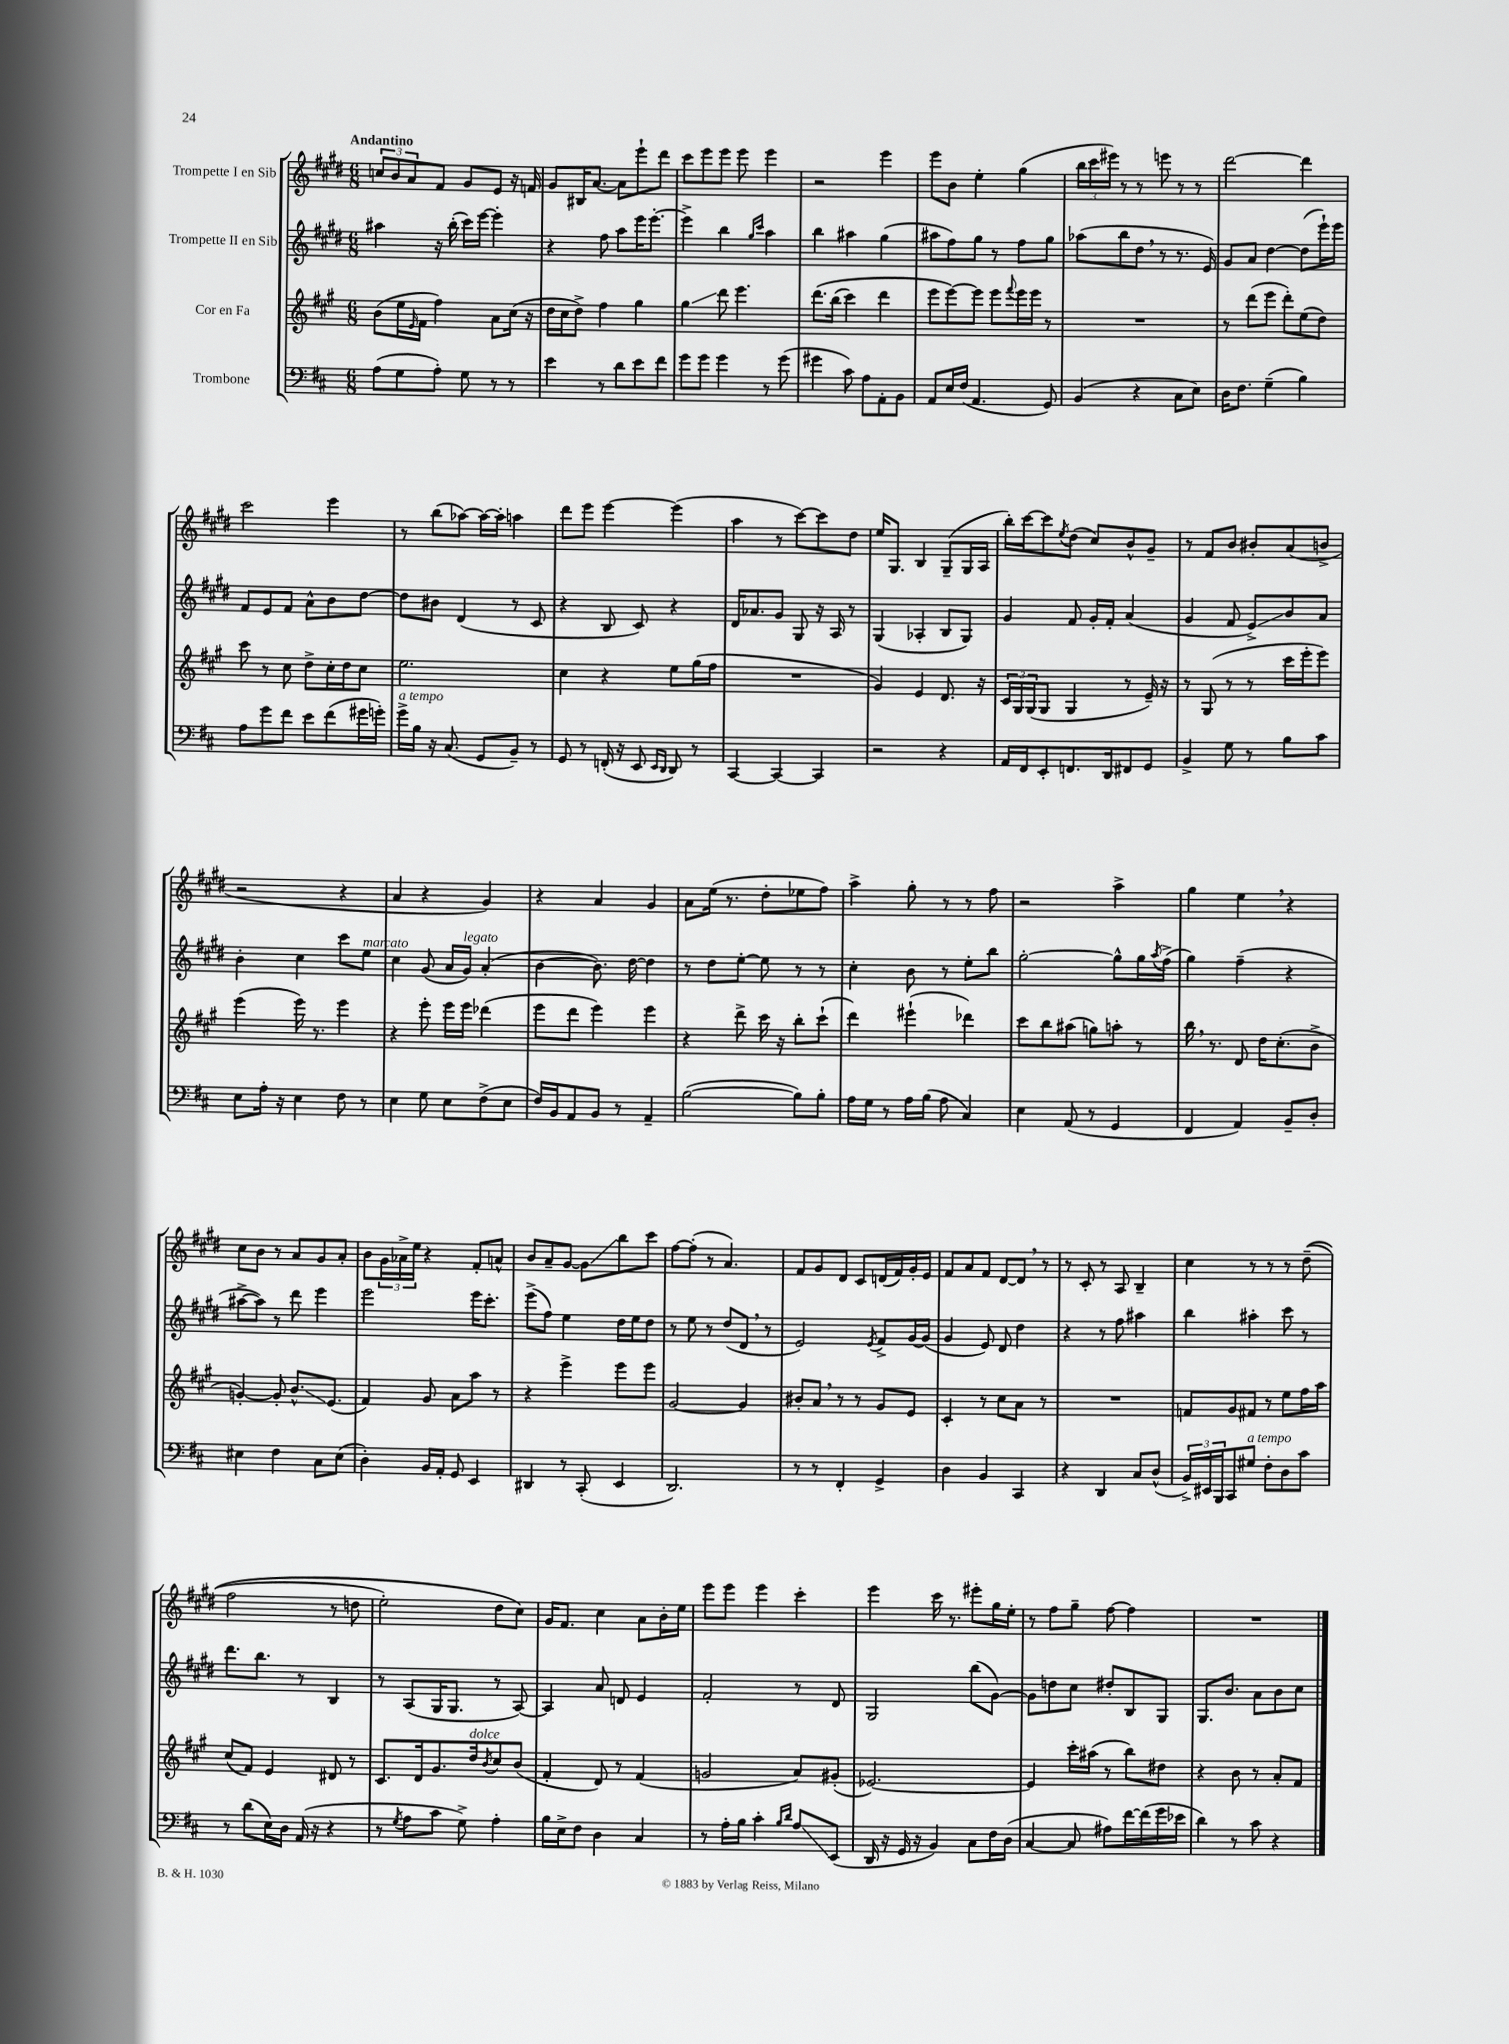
<<
\new StaffGroup <<
\new Staff = "s0" \with { instrumentName = "Trompette I en Sib" } {
    \clef treble \key e \major \numericTimeSignature \time 6/8 \tempo "Andantino"
    \tuplet 3/2 { c''8 b'8 a'8 } fis'8 gis'8 e'8 r16 f'16 |
    gis'8 bis16 a'8.~ a'8 e'''8-! dis'''8 |
    cis'''8 e'''8 e'''8 e'''8 e'''4 |
    r2 e'''4 |
    e'''8 b'8 e''4-. gis''4( |
    \tuplet 3/2 { b''16 cis'''16 eis'''16) } r8 r8 e'''8 r8 r8 |
    dis'''2~ dis'''4 |
    cis'''2 e'''4 |
    r8 b''8( aes''8~) aes''16~ aes''16-. a''4 |
    dis'''8 e'''8 e'''4~ e'''4( |
    a''4 r8 cis'''8~) cis'''8 dis''8 |
    e''16 gis8. b4 gis8--( gis16 a16 |
    b''16-.) cis'''16~ cis'''8 \acciaccatura { e''8 } dis''8( cis''8) b'8-^ gis'8-- |
    r8 fis'8 b'8 bis'8-. a'8( b'8-> |
    r2 r4 |
    a'4 r4 gis'4) |
    r4 a'4 gis'4 |
    a'8 e''16( r8. dis''8-. ees''8 fis''8) |
    a''4-> gis''8-. r8 r8 fis''8 |
    r2 a''4-> |
    gis''4 e''4 \breathe r4 |
    cis''8 b'8 r8 a'8 gis'8 a'8-. |
    b'8 \tuplet 3/2 { gis'16 aes'16-> e''16 } r4 fis'8-. a'8-^ |
    b'8 a'8-- gis'8~ gis'8\glissando b''8 cis'''8 |
    fis''8~ fis''8-.( r8 a'4.) |
    fis'8 gis'8 dis'8 cis'8 d'16( fis'16) gis'16-. e'16 |
    fis'8 a'8 fis'8 dis'8~ dis'8 \breathe r8 |
    r8 cis'8-. r8 a8 b4-- |
    cis''4 r8 r8 r8 dis''8--(\( |
    fis''2 r8 d''8 |
    e''2-.) dis''8 cis''8\) |
    gis'16 fis'8. cis''4 a'8 b'16-. e''16 |
    e'''8 e'''8 e'''4 cis'''4-. |
    e'''4 cis'''16 r8. eis'''8-. gis''16 e''16-. |
    r8 fis''8 gis''8-- fis''8~ fis''4 |
    R2. \bar "|." |
}
\new Staff = "s1" \with { instrumentName = "Trompette II en Sib" } {
    \clef treble \key e \major \numericTimeSignature \time 6/8
    ais''4 r16 b''16-.( cis'''16) e'''16~ e'''4-. |
    r4 fis''8 a''8 e'''16 e'''8.~-. |
    e'''4-> b''4 \grace { gis''16 cis'''16 } a''4 |
    b''4 ais''4 gis''4( |
    ais''8 fis''8) gis''8 r8 fis''8 gis''8 |
    aes''8( b''8 dis''8 \breathe r8 r8. e'16) |
    gis'8 a'8 dis''4~ dis''8( e'''16-!) e'''16 |
    fis'8 e'8 fis'8 a'8-^ b'8 dis''8~ |
    dis''8 bis'8 dis'4( r8 cis'8 |
    r4 b8 cis'8) r4 |
    dis'16 aes'8. gis'8 gis8 r16 a16 r8 |
    gis4( aes4-. b8 gis8) |
    gis'4 fis'8 gis'16-. fis'16-. a'4( |
    gis'4 fis'8 e'8->\glissando) b'8 a'8 |
    b'4-. cis''4 cis'''8 e''8^\markup { \italic "marcato" } |
    cis''4 gis'8( a'16 gis'16^\markup { \italic "legato" }) a'4-.( |
    b'4~ b'8.) dis''16~ dis''4 |
    r8 dis''8 e''8~-. e''8 r8 r8 |
    cis''4-. b'8 r8 e''8-. b''8 |
    gis''2~-. gis''8-^ gis''16 \acciaccatura { a''8 } fis''16->( |
    gis''4) fis''4--( r4 |
    ais''8~-> ais''8) r8 dis'''8 e'''4 |
    e'''2 e'''16 cis'''8.-. |
    e'''8->( fis''8) e''4 dis''16 e''16 dis''8 |
    r8 e''8 r8 dis''8( dis'8 \breathe r8 |
    e'2) \acciaccatura { e'8 } fis'8-> gis'16~ gis'16( |
    gis'4 e'8) dis'8 dis''4 |
    r4 r8 fis''8 ais''4 |
    b''4 ais''4-. cis'''8 r8 |
    dis'''8. b''8. r8 b4 |
    r8 a8( gis16 gis8. r8 a8~) |
    a4 a'8 d'8 e'4 |
    fis'2-. r8 dis'8 |
    gis2 b''8( gis'8~) |
    gis'8 d''8 cis''8 dis''8-. b8 gis8 |
    gis8. b'8. a'8 b'8 cis''8 \bar "|." |
}
\new Staff = "s2" \with { instrumentName = "Cor en Fa" } {
    \clef treble \key a \major \numericTimeSignature \time 6/8
    b'8( e''16 \grace { e'16 } fis'16 fis''4) a'8 cis''16( r16 |
    d''16 cis''16 d''8->) fis''4 gis''4 |
    gis''4\glissando d'''8 e'''4. |
    d'''8.\( b''16( cis'''4) d'''4 |
    e'''8 e'''8~\) e'''8 e'''8 \appoggiatura { fis'''8 } e'''16 e'''16 r8 |
    R2. |
    r8 d'''8( e'''8 d'''8-.) e''8( d''8) |
    cis'''8 r8 cis''8 d''8-> cis''16-. d''16 cis''8 |
    e''2. |
    cis''4 r4 e''8 gis''16( fis''16 |
    R2. |
    gis'4) e'4 d'8. r16 |
    \tuplet 3/2 { cis'16 gis16 gis16( } gis8 gis4 r8 e'16--) r16 |
    r8 gis8( r8 r8 cis'''16 e'''16-. e'''8) |
    e'''4( e'''16) r8. e'''4 |
    r4 e'''8-. e'''16 e'''16 des'''4( |
    e'''8 d'''8 e'''4) e'''4 |
    r4 d'''8-> cis'''16 r16 b''8-. cis'''8-!( |
    d'''4) eis'''4-!( des'''4) |
    cis'''8 b''8 ais''8( g''8) a''8-. r8 |
    b''16 \breathe r8. d'8 d''16 cis''8.-.( b'8-> |
    g'4~-.) g'8-. b'8.-^\glissando e'8.( |
    fis'4) gis'8 a'8 a''8 r8 |
    r4 e'''4-> e'''8 e'''8 |
    gis'2~ gis'4 |
    bis'8-. a'8 \breathe r8 r8 gis'8 e'8 |
    cis'4-. r8 cis''8 a'8 r8 |
    R2. |
    f'8 gis'8 fis'8 r8 e''8 fis''16 a''16 |
    cis''8( fis'8) e'4 dis'8 r8 |
    cis'8. d'16 gis'8. d''16^\markup { \italic "dolce" } \acciaccatura { b'8 } cis''8 b'8( |
    fis'4-. d'8) r8 fis'4( |
    g'2 a'8) gis'8-.( |
    ees'2.~) |
    ees'4 cis'''16-. ais''16( r8 b''8) dis''8 |
    r4 b'8 r8 a'8-. fis'8 \bar "|." |
}
\new Staff = "s3" \with { instrumentName = "Trombone" } {
    \clef bass \key d \major \numericTimeSignature \time 6/8
    a8( g8 a8-.) g8 r8 r8 |
    e'4 r8 d'8 e'8 fis'8 |
    g'8 g'8 g'4 r8 g'8( |
    gis'4 cis'8) a8 a,8-. b,8 |
    a,8 e16 fis16( a,4. g,8) |
    b,4( r4 cis8 e8) |
    d16 fis8. g4--( b4) |
    a8 g'8 fis'8 e'8 fis'8( gis'16 g'16-.) |
    g'16->^\markup { \italic "a tempo" } b16 r16 cis8.( g,8 b,8--) r8 |
    g,8 r8 f,16-.( r16 e,8 \grace { e,16 d,16 } d,8) r8 |
    cis,4~ cis,4~ cis,4 |
    r2 r4 |
    a,16 fis,16 e,8-. f,8. d,16 fis,8 g,8 |
    b,4-> g8 r8 b8 cis'8 |
    e8 a16-. r16 e4 fis8 r8 |
    e4 g8 e8 fis8->( e8 |
    fis16) b,16 a,8 b,8 r8 a,4-- |
    b2~( b8) b8-. |
    a16 g16 r8 a16 b16( a8 cis4) |
    e4 a,8( r8 g,4 |
    fis,4 a,4) b,8-- d8-. |
    eis4 fis4 cis8 eis8( |
    d4-.) b,16 a,16-. g,8 e,4 |
    dis,4 r8 cis,8-.( e,4 |
    d,2.) |
    r8 r8 fis,4-. g,4-> |
    d4 b,4 cis,4 |
    r4 d,4 cis8 d8-^( |
    \tuplet 3/2 { b,16->) eis,16 b,,16 } cis,8 gis8^\markup { \italic "a tempo" } fis8-. d8 cis'8 |
    r8 d'8( e16) d16 a,16( r16 r4 |
    r8 \acciaccatura { g8 } a8 cis'8 g8->) a4-. |
    b16 e16-> fis8 d4 cis4 |
    r8 a16-. b16 cis'4-. \grace { b16 d'16 } a8\glissando e,8( |
    d,16 r16 g,16 r16 b,4) cis8 fis16 d16( |
    cis4~ cis8 ais8) fis'16~ fis'16( g'16 ees'16 |
    d'4) r8 cis'8 r4 \bar "|." |
}
>>
>>
\layout { \context { \Score \remove "Bar_number_engraver" } }
